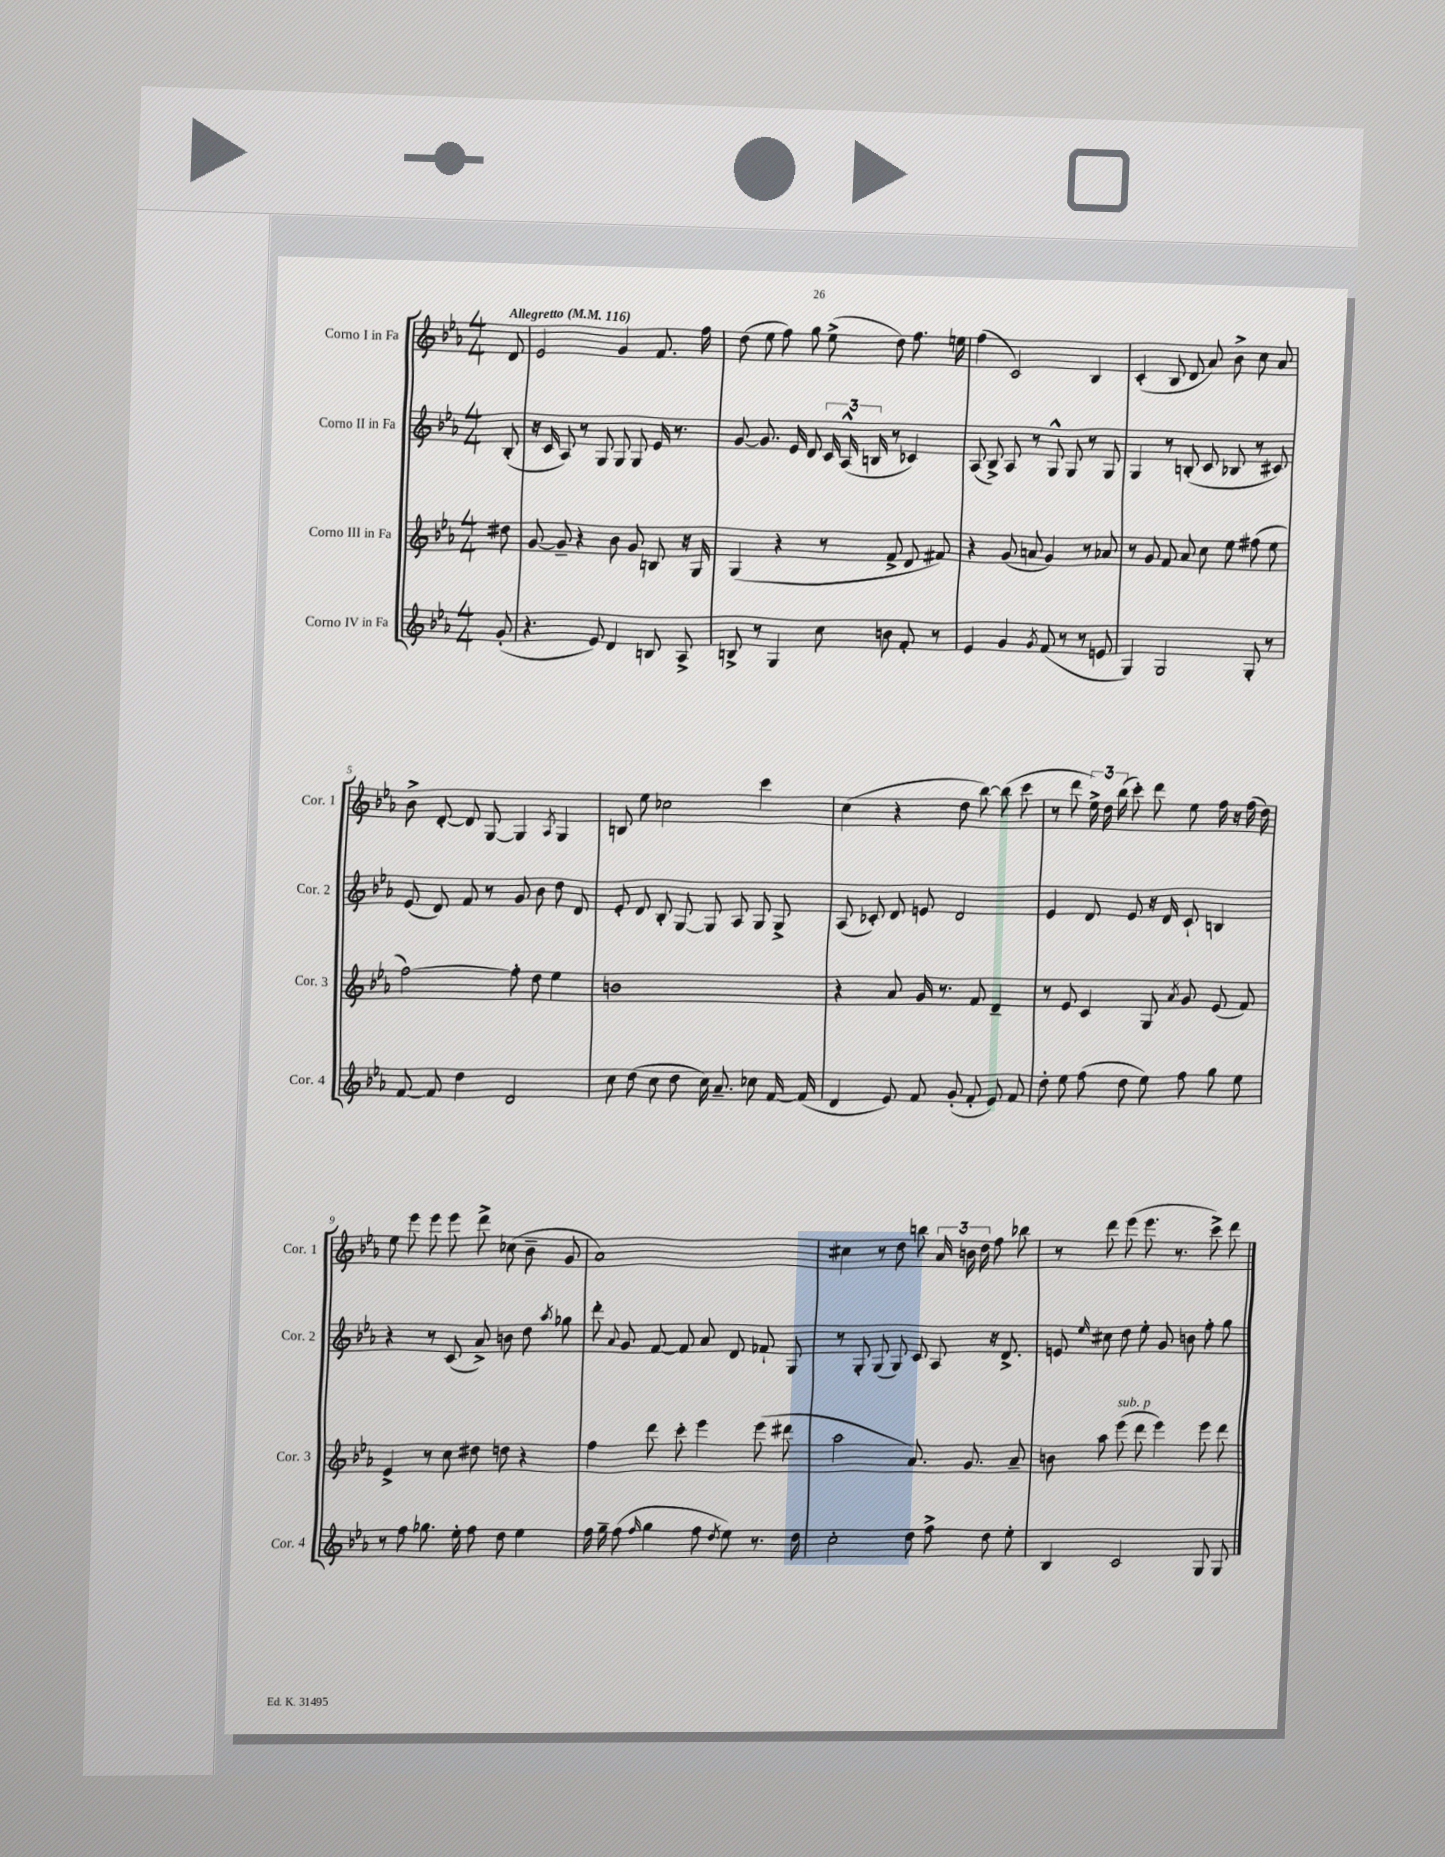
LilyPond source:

<<
\new StaffGroup <<
\new Staff = "s0" \with { instrumentName = "Corno I in Fa" shortInstrumentName = "Cor. 1" } {
    \clef treble \key ees \major \numericTimeSignature \time 4/4 \partial 8 \tempo "Allegretto" 4 = 116
    \autoBeamOff d'8 |
    ees'2 g'4 f'8. f''16 |
    d''8( ees''8 f''8) g''8 ees''8->( d''8) f''8. e''16 |
    f''4( c'2) bes4 |
    c'4-.( bes8 d'8 aes'8) bes'8-> c''8 aes'8 |
    bes'8-> d'8~-. d'8 g8~ g4 \acciaccatura { aes8 } g4 |
    b8 ees''8 ces''2 c'''4 |
    c''4( r4 d''8 bes''8~) bes''8( c'''8 |
    r8 d'''8 \tuplet 3/2 { ees''16->) d''16 bes''16( } c'''8-.) d'''8 ees''8 f''16 r16 f''16( d''16) |
    ees''8 ees'''8 ees'''8 ees'''8 d'''8-> ces''8( bes'8-- g'8 |
    aes'1) |
    cis''4 r8 d''8 b''8 \tuplet 3/2 { aes'16 b'16 d''16 } f''8 bes''8 |
    r8 d'''8 ees'''8( ees'''8. r8. c'''8->) d'''8 \bar "|." |
}
\new Staff = "s1" \with { instrumentName = "Corno II in Fa" shortInstrumentName = "Cor. 2" } {
    \clef treble \key ees \major \numericTimeSignature \time 4/4 \partial 8
    \autoBeamOff bes8-.( |
    r16 c'16 aes8) r8 g8 g8 g8 ees'16 r8. |
    g'8~ g'8. ees'16 d'8 \tuplet 3/2 { c'16 aes16-^( b16 } r8 ces'4) |
    aes8( bes8->) aes8 r8 g8-^ g8 r8 g8 |
    g4 r8 b8-.( c'8 bes8 r8 cis'8) |
    ees'8( d'8) f'8 r8 g'8 bes'8 d''8 d'8 |
    ees'8-. d'8 bes8-. g8~ g8 aes8 g8 g8-> |
    aes8( ces'8-.) d'8 e'8 d'2 |
    ees'4 d'8 ees'8 r16 d'16 c'8-! b4 |
    r4 r8 c'8( aes'8->) b'8 d''8 \acciaccatura { aes''8 } ges''8 |
    d'''8-. \appoggiatura { aes'8 } g'8 f'8~ f'8 aes'8 d'8 fes'8-! g8 |
    r8 g8-. g8( g8) c'8 aes8 r16 d'8.-> |
    e'8 \grace { ees''16 } cis''8 d''8 ees''8-. g'8 b'8 f''8-. g''8 \bar "|." |
}
\new Staff = "s2" \with { instrumentName = "Corno III in Fa" shortInstrumentName = "Cor. 3" } {
    \clef treble \key ees \major \numericTimeSignature \time 4/4 \partial 8
    \autoBeamOff dis''8 |
    g'8~ g'8-- r4 bes'8 g'8 b8 r16 g16 |
    g4( r4 r8 f'8-> d'8 fis'8) |
    r4 g'8( a'8 g'4) r8 aes'8 |
    r8 g'8 f'8 aes'8 c''8 ees''8 fis''8( ees''8 |
    f''2~) f''8-. d''8 ees''4 |
    b'1 |
    r4 aes'8 g'16 r8. f'8 d'4-- |
    r8 ees'8 c'4 g8 \acciaccatura { aes'8 } g'8 ees'8( f'8) |
    ees'4-> r8 c''8 dis''8 d''8 r4 |
    f''4 d'''8 c'''8-. ees'''4 ees'''8( dis'''8 |
    aes''2 aes'8.) g'8. aes'8-- |
    b'8 aes''8 ees'''8^\markup { \italic "sub. p" }( d'''8 ees'''4) ees'''8 d'''8 \bar "|." |
}
\new Staff = "s3" \with { instrumentName = "Corno IV in Fa" shortInstrumentName = "Cor. 4" } {
    \clef treble \key ees \major \numericTimeSignature \time 4/4 \partial 8
    \autoBeamOff g'8-.( |
    r4. ees'8) d'4 b8 aes8-> |
    b8-> r8 g4 c''8 b'8 f'8-. r8 |
    ees'4 g'4 \acciaccatura { g'8 } f'8( r8 r8 e'8 |
    g4) g2 g8-. r8 |
    f'8~ f'8 d''4 d'2 |
    c''8 d''8( c''8 d''8 c''16) aes'8.-- ces''8 f'16~ f'16( |
    d'4 ees'8) f'8 g'8-.( f'8-. ees'8) f'8 |
    d''8-. ees''8 f''8( d''8 ees''8) f''8 g''8 ees''8 |
    r8 f''8 ges''8. ees''16-. f''8 d''8 ees''4 |
    f''16 g''16-- f''8( \grace { f''16 } g''4 f''8 \acciaccatura { d''8 } ees''8) r8. d''16 |
    c''2-. d''8 f''8-> d''8 ees''8-. |
    bes4 c'2 g8 g8 \bar "|." |
}
>>
>>
